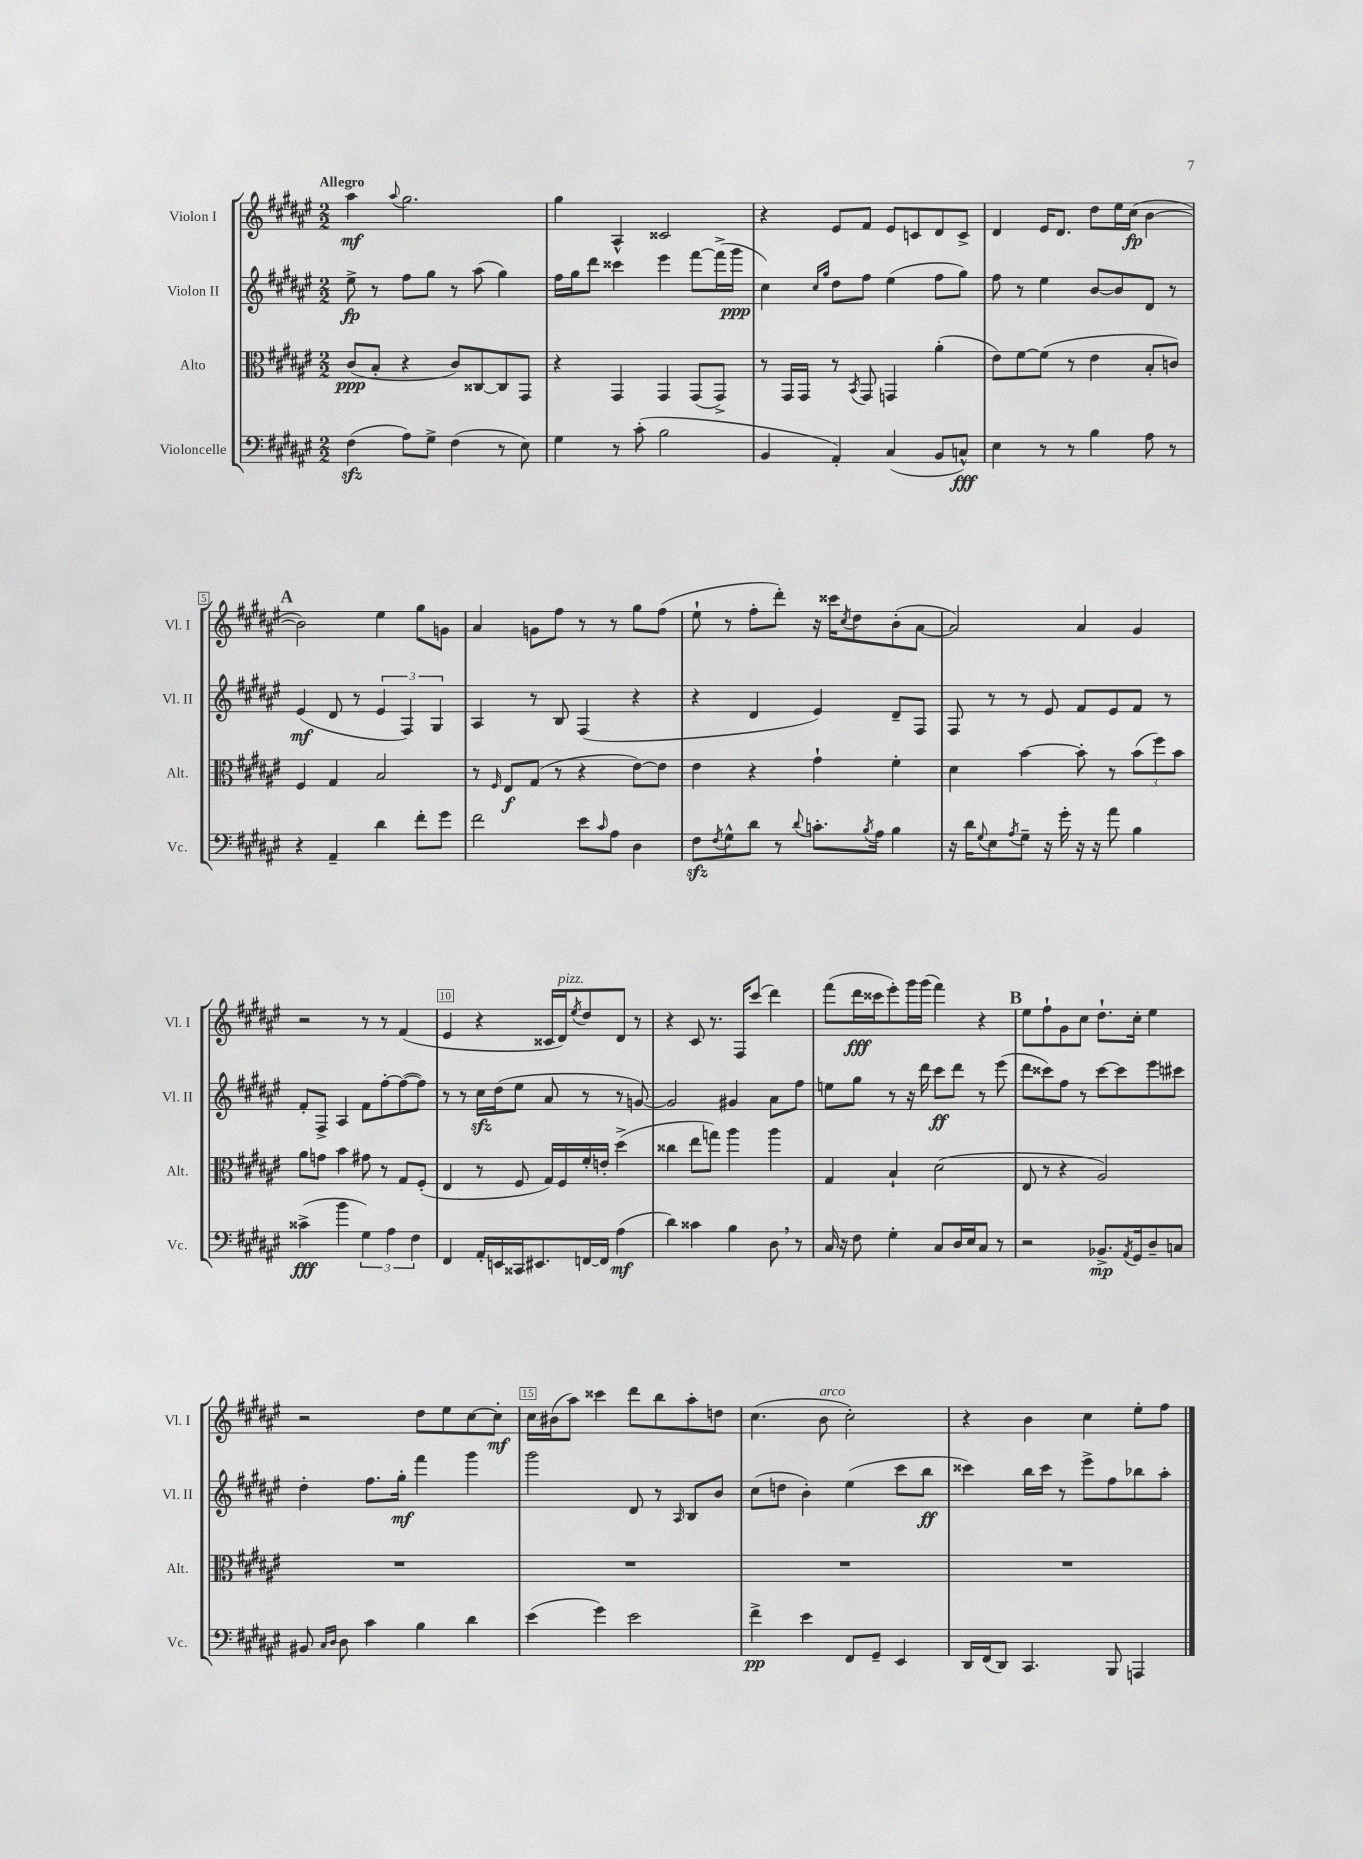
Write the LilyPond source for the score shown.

<<
\new StaffGroup <<
\new Staff = "s0" \with { instrumentName = "Violon I" shortInstrumentName = "Vl. I" } {
    \clef treble \key fis \major \numericTimeSignature \time 2/2 \tempo "Allegro"
    ais''4\mf \appoggiatura { ais''8 } gis''2. |
    gis''4 ais4-^ cisis'2 |
    r4 eis'8 fis'8 eis'8 c'8 dis'8 c'8-> |
    dis'4 eis'16 dis'8. dis''8 eis''16 cis''16\fp( b'4~ |
    \mark \markup { \bold "A" } b'2) eis''4 gis''8 g'8 |
    ais'4 g'8 fis''8 r8 r8 gis''8 fis''8( |
    eis''8-! r8 fis''8-. dis'''8-.) r16 cisis'''16 \acciaccatura { cis''8 } dis''8 b'8-.( ais'8~ |
    ais'2) ais'4 gis'4 |
    r2 r8 r8 fis'4( |
    eis'4 r4 cisis'16 dis'16^\markup { \italic "pizz." }) \acciaccatura { eis''8 } dis''8 dis'8 r8 |
    r4 cis'8 r8. fis16 cis'''8( dis'''4) |
    fis'''8( dis'''16\fff cisis'''16 eis'''8-.) gis'''16 gis'''16( fis'''4) r4 |
    \mark \markup { \bold "B" } eis''8 fis''8-! gis'8 cis''8 dis''8.-! cis''16-. eis''4 |
    r2 dis''8 eis''8 cis''8~ cis''8-.\mf |
    cis''16 bis'16( ais''8) cisis'''4 dis'''8 b''8 ais''8-. d''8 |
    cis''4.( b'8^\markup { \italic "arco" } cis''2-.) |
    r4 b'4 cis''4 eis''8-. fis''8 \bar "|." |
}
\new Staff = "s1" \with { instrumentName = "Violon II" shortInstrumentName = "Vl. II" } {
    \clef treble \key fis \major \numericTimeSignature \time 2/2
    eis''8->\fp r8 fis''8 gis''8 r8 ais''8( gis''4) |
    fis''16 gis''16 dis'''8 cisis'''4 eis'''4 fis'''8~ fis'''16->( gis'''16\ppp |
    cis''4) \grace { cis''16 gis''16 } dis''8 fis''8 eis''4( fis''8 gis''8) |
    fis''8 r8 eis''4 b'8~ b'8 dis'8 r8 |
    \mark \markup { \bold "A" } eis'4\mf( dis'8 r8 \tuplet 3/2 { eis'4 fis4) gis4 } |
    ais4 r8 b8 fis4( r4 |
    r4 dis'4 eis'4) dis'8-- fis8 |
    fis8 r8 r8 eis'8 fis'8 eis'8 fis'8 r8 |
    fis'8-. fis8-> ais4 fis'8 fis''8~-. fis''8~( fis''8) |
    r8 r8 cis''16\sfz dis''16( eis''8 ais'8 r8 r8 g'8~) |
    g'2 gis'4 ais'8 fis''8 |
    e''8 gis''8 r8 r16 dis'''16 cis'''8\ff dis'''8 r8 eis'''8( |
    \mark \markup { \bold "B" } dis'''8 cisis'''8) fis''8 r8 cisis'''8~ cisis'''8 eis'''8 cis'''8 |
    dis''4-. fis''8. gis''16-.\mf fis'''4 gis'''4 |
    gis'''2 dis'8 r8 \grace { ais16 } b8 b'8 |
    cis''8( d''8 b'4-.) eis''4( cis'''8 b''8\ff |
    cisis'''4) b''16 cisis'''16 r8 eis'''8-> fis''8 bes''8 ais''8-. \bar "|." |
}
\new Staff = "s2" \with { instrumentName = "Alto" shortInstrumentName = "Alt." } {
    \clef alto \key fis \major \numericTimeSignature \time 2/2
    cis'8\ppp( b8-. r4 cis'8) cisis8~ cisis8 gis,8 |
    r4 gis,4 gis,4 gis,8( gis,8->) |
    r8 gis,16 gis,16 r8 \acciaccatura { b,8 } gis,8 g,4 ais'4-.( |
    eis'8) fis'8~ fis'8( r8 eis'4 b8-. c'8) |
    \mark \markup { \bold "A" } fis4 gis4 b2 |
    r8 \grace { fis16 } eis8\f gis8( r8 r4 eis'8~) eis'8 |
    eis'4 r4 gis'4-! fis'4-. |
    dis'4 b'4~ b'8-. r8 \tuplet 3/2 { b'8( fis''8) b'8 } |
    ais'8 g'8 b'4 gis'8 r8 gis8 fis8-.( |
    eis4 r8 fis8 gis16) fis16 fis'16-. e'16-. dis''4->( |
    cisis''4 eis''8 g''8) ais''4 ais''4 |
    gis4 b4-! dis'2( |
    \mark \markup { \bold "B" } eis8 r8 r4 ais2) |
    R1 |
    R1 |
    R1 |
    R1 \bar "|." |
}
\new Staff = "s3" \with { instrumentName = "Violoncelle" shortInstrumentName = "Vc." } {
    \clef bass \key fis \major \numericTimeSignature \time 2/2
    fis4\sfz( ais8) gis8-> fis4( r8 eis8) |
    gis4 r8 cis'8-.( b2 |
    b,4 ais,4-.) cis4( b,8 c8-^\fff) |
    eis4 r8 r8 b4 ais8 r8 |
    \mark \markup { \bold "A" } r4 ais,4-- dis'4 fis'8-. gis'8 |
    fis'2 eis'8 \grace { cis'16 } ais8 dis4 |
    fis8\sfz \acciaccatura { fis8 } gis8-^ dis'8 r8 \appoggiatura { dis'8 } c'8.-. \acciaccatura { b8 } ais16 b4 |
    r16 dis'16 \appoggiatura { gis8 } eis8 \acciaccatura { ais8 } gis8-- r16 gis'16-. r16 r16 ais'8 b4 |
    cisis'4->\fff( b'4 \tuplet 3/2 { gis4) ais4 fis4 } |
    fis,4 ais,16-. e,16 cisis,16 eis,8. f,16~ f,16 ais4\mf( |
    dis'4) cisis'4 b4 dis8 \breathe r8 |
    cis16 r16 fis8 gis4-. cis8 dis16 eis16 cis8 r8 |
    \mark \markup { \bold "B" } r2 bes,8.->\mp \acciaccatura { ais,8 } gis,16 dis8-- c8 |
    bis,8 \grace { cis16 dis16 } dis8 cis'4 b4 dis'4 |
    eis'4( gis'4) eis'2 |
    fis'4->\pp eis'4 fis,8 gis,8-- eis,4 |
    dis,16 fis,16( dis,8) cis,4. b,,8 a,,4 \bar "|." |
}
>>
>>
\layout { \context { \Score \override BarNumber.break-visibility = ##(#f #t #t) barNumberVisibility = #(every-nth-bar-number-visible 5) \override BarNumber.stencil = #(make-stencil-boxer 0.1 0.3 ly:text-interface::print) } }
